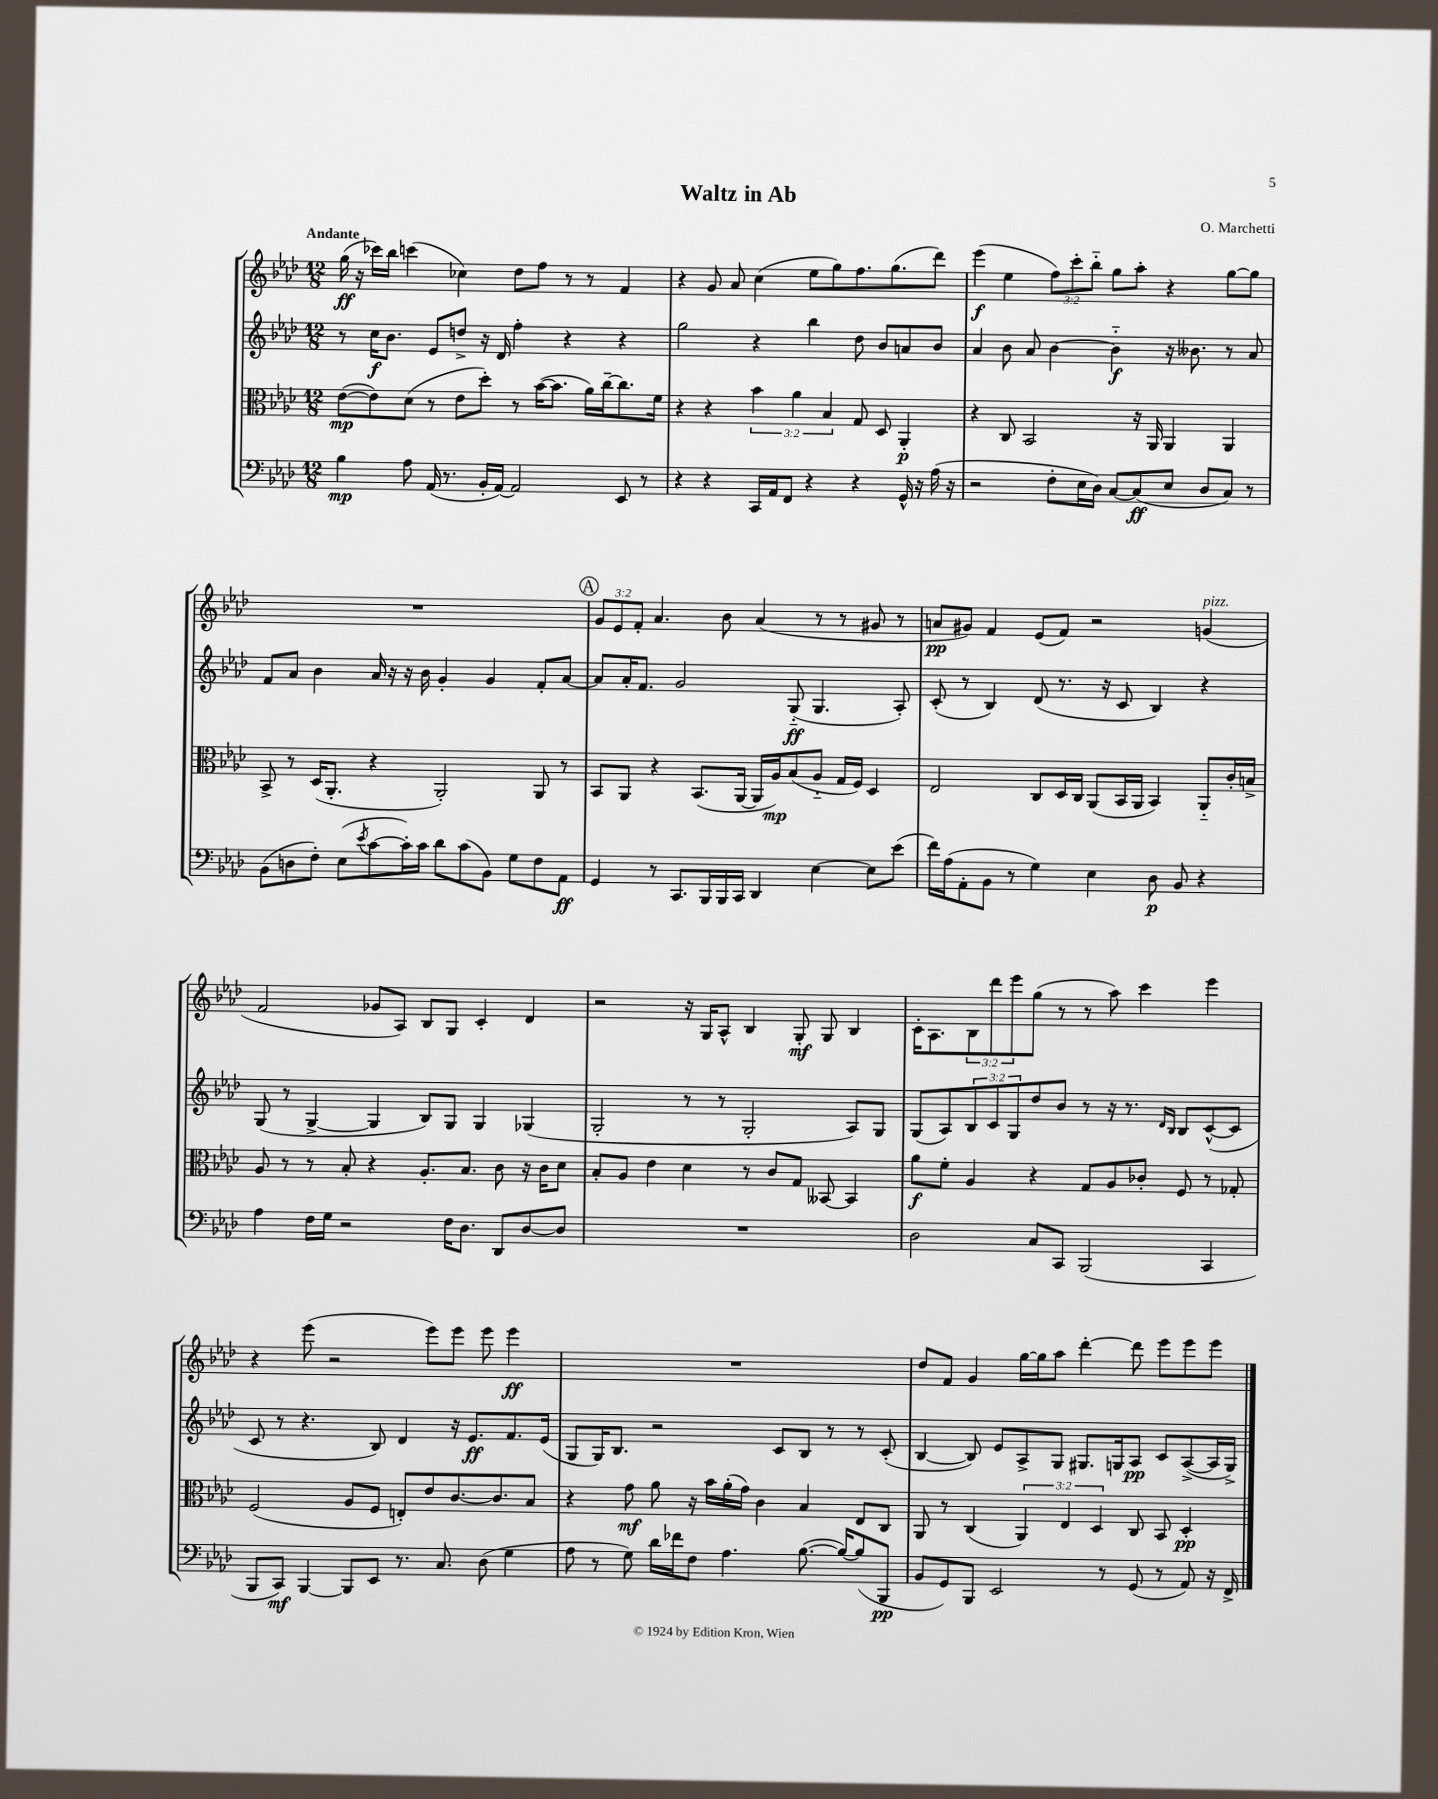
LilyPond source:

\header { title = "Waltz in Ab" composer = "O. Marchetti" }
<<
\new StaffGroup <<
\new Staff = "s0" {
    \clef treble \key aes \major \numericTimeSignature \time 12/8 \override Staff.TupletNumber.text = #tuplet-number::calc-fraction-text \tempo "Andante"
    g''16\ff( r16 ces'''16) bes''16 c'''4( ces''4) des''8 f''8 r8 r8 f'4 |
    r4 g'8 aes'8 c''4( ees''8 g''8) f''8. g''8.( des'''8) |
    ees'''4\f( ees''4 \tuplet 3/2 { f''8) c'''8-. bes''8-_ } g''8 aes''8-. r4 g''8~ g''8 |
    R1. |
    \mark \markup { \circle "A" } \tuplet 3/2 { g'8 ees'8 f'8-. } aes'4. bes'8 aes'4( r8 r8 gis'8 r8 |
    a'8\pp gis'8) f'4 ees'8( f'8) r2 g'4^\markup { \italic "pizz." }( |
    f'2 ges'8 aes8) bes8 g8 c'4-. des'4 |
    r2 r16 g16 aes8-^ bes4 g8-.\mf g8 bes4 |
    c'16-. aes8. \tuplet 3/2 { bes8 des'''8 ees'''8 } g''8( r8 r8 aes''8) c'''4 ees'''4 |
    r4 ees'''8( r2 ees'''8) ees'''8 ees'''8 ees'''4\ff |
    R1. |
    des''8 f'8 g'4 g''16~ g''16 aes''8 des'''4~-. des'''8 ees'''8 ees'''8 ees'''8 \bar "|." |
}
\new Staff = "s1" {
    \clef treble \key aes \major \numericTimeSignature \time 12/8 \override Staff.TupletNumber.text = #tuplet-number::calc-fraction-text
    r8 c''16\f bes'8. ees'8 d''8-> r16 des'16 f''4-. r4 r4 |
    g''2 r4 bes''4 des''8 bes'8 a'8 bes'8 |
    aes'4 bes'8 aes'8 bes'4~ bes'4-_\f r16 beses'8. r8 aes'8 |
    f'8 aes'8 bes'4 aes'16 r16 r16 bes'16 g'4-. g'4 f'8-. aes'8~ |
    \mark \markup { \circle "A" } aes'8 aes'16-. f'8. g'2 g8-_\ff( g4. aes8-.) |
    c'8-.( r8 bes4) des'8( r8. r16 c'8 bes4) r4 |
    g8( r8 g4~-> g4 bes8) g8 g4 ges4( |
    g2-. r8 r8 g2-. aes8) g8 |
    g8( aes8) \tuplet 3/2 { bes8 c'8 g8 } des''8 bes'8 r8 r16 r8. \grace { des'16 bes16 } bes8 c'8~-^( c'8 |
    c'8 r8 r4. bes8) des'4 r16 ees'8.\ff f'8. ees'16( |
    g8 g16) bes8. r2 c'8 bes8 r8 r8 c'8-.( |
    bes4~ bes8) ees'8 aes8-> g8 gis8. g16 aes8\pp c'8 aes8~->( aes16 g16->) \bar "|." |
}
\new Staff = "s2" {
    \clef alto \key aes \major \numericTimeSignature \time 12/8 \override Staff.TupletNumber.text = #tuplet-number::calc-fraction-text
    ees'8~\mp( ees'8) des'8( r8 ees'8 des''8-.) r8 bes'16~( bes'8. aes'16) c''16~-- c''8. f'16 |
    r4 r4 \tuplet 3/2 { bes'4 aes'4 bes4 } g8 des8 aes,4-.\p |
    r4 c8 bes,2 r16 aes,16 aes,4 aes,4 |
    bes,8-> r8 des16( aes,8.-. r4 aes,2-.) aes,8 r8 |
    \mark \markup { \circle "A" } bes,8 aes,8 r4 bes,8.( aes,16~ aes,16 aes16\mp) bes8( aes8-_ g16 f16) des4 |
    ees2 c8 des16 c16 aes,8( bes,16 aes,16 bes,4) aes,8-_ c'16-. b16-> |
    aes8 r8 r8 bes8-. r4 aes8.-. bes8. c'8 r16 c'16 des'8 |
    bes8-. aes8 ees'4 des'4 r8 c'8 g8 beses,8~ beses,4 |
    aes'8\f f'8-. aes4 r4 g8 aes8 ces'8-. f8 r8 ges8-. |
    f2( aes8 f8 e8-.) ees'8 c'8.~ c'8. bes8 |
    r4 g'8\mf aes'8 r16 bes'16 aes'16-.( g'16) c'4 bes4 ees8 c8 |
    aes,8 r8 c4( \tuplet 3/2 { aes,4) ees4 des4 } c8 bes,8 des4-.\pp \bar "|." |
}
\new Staff = "s3" {
    \clef bass \key aes \major \numericTimeSignature \time 12/8
    bes4\mp aes8 aes,16( r8. bes,16-. aes,16~) aes,2 ees,8 r8 |
    r4 r4 c,16 aes,16 f,8 r4 r4 g,16-^ r16 aes16( r16 |
    r2 f8-. ees16 des16) c8~ c8\ff( ees8 des8 c8) r8 |
    bes,8( d8 f8-.) ees8( \acciaccatura { ees'8 } c'8~ c'16-.) c'16 des'8 c'8( bes,8) g8 f8 aes,8\ff |
    \mark \markup { \circle "A" } g,4 r8 c,8. bes,,16 bes,,16 c,16 des,4 ees4~ ees8 ees'8( |
    f'16) aes16( aes,8-. bes,8 r8 g4) ees4 des8\p bes,8 r4 |
    aes4 f16 g16 r2 f16 des8. des,8 des8~ des8 |
    R1. |
    des2 c8 c,8 bes,,2( c,4 |
    bes,,8 c,8\mf) bes,,4~ bes,,8 ees,8 r8. c8. des8( g4 |
    aes8 r8 g8) des'16 fes'16 f8 aes4. bes8.~( bes16~) bes8( bes,,8\pp |
    bes,8 g,8) bes,,8 ees,2 r8 g,8( r8 aes,8) r16 f,16-> \bar "|." |
}
>>
>>
\layout { \context { \Score \remove "Bar_number_engraver" } }
